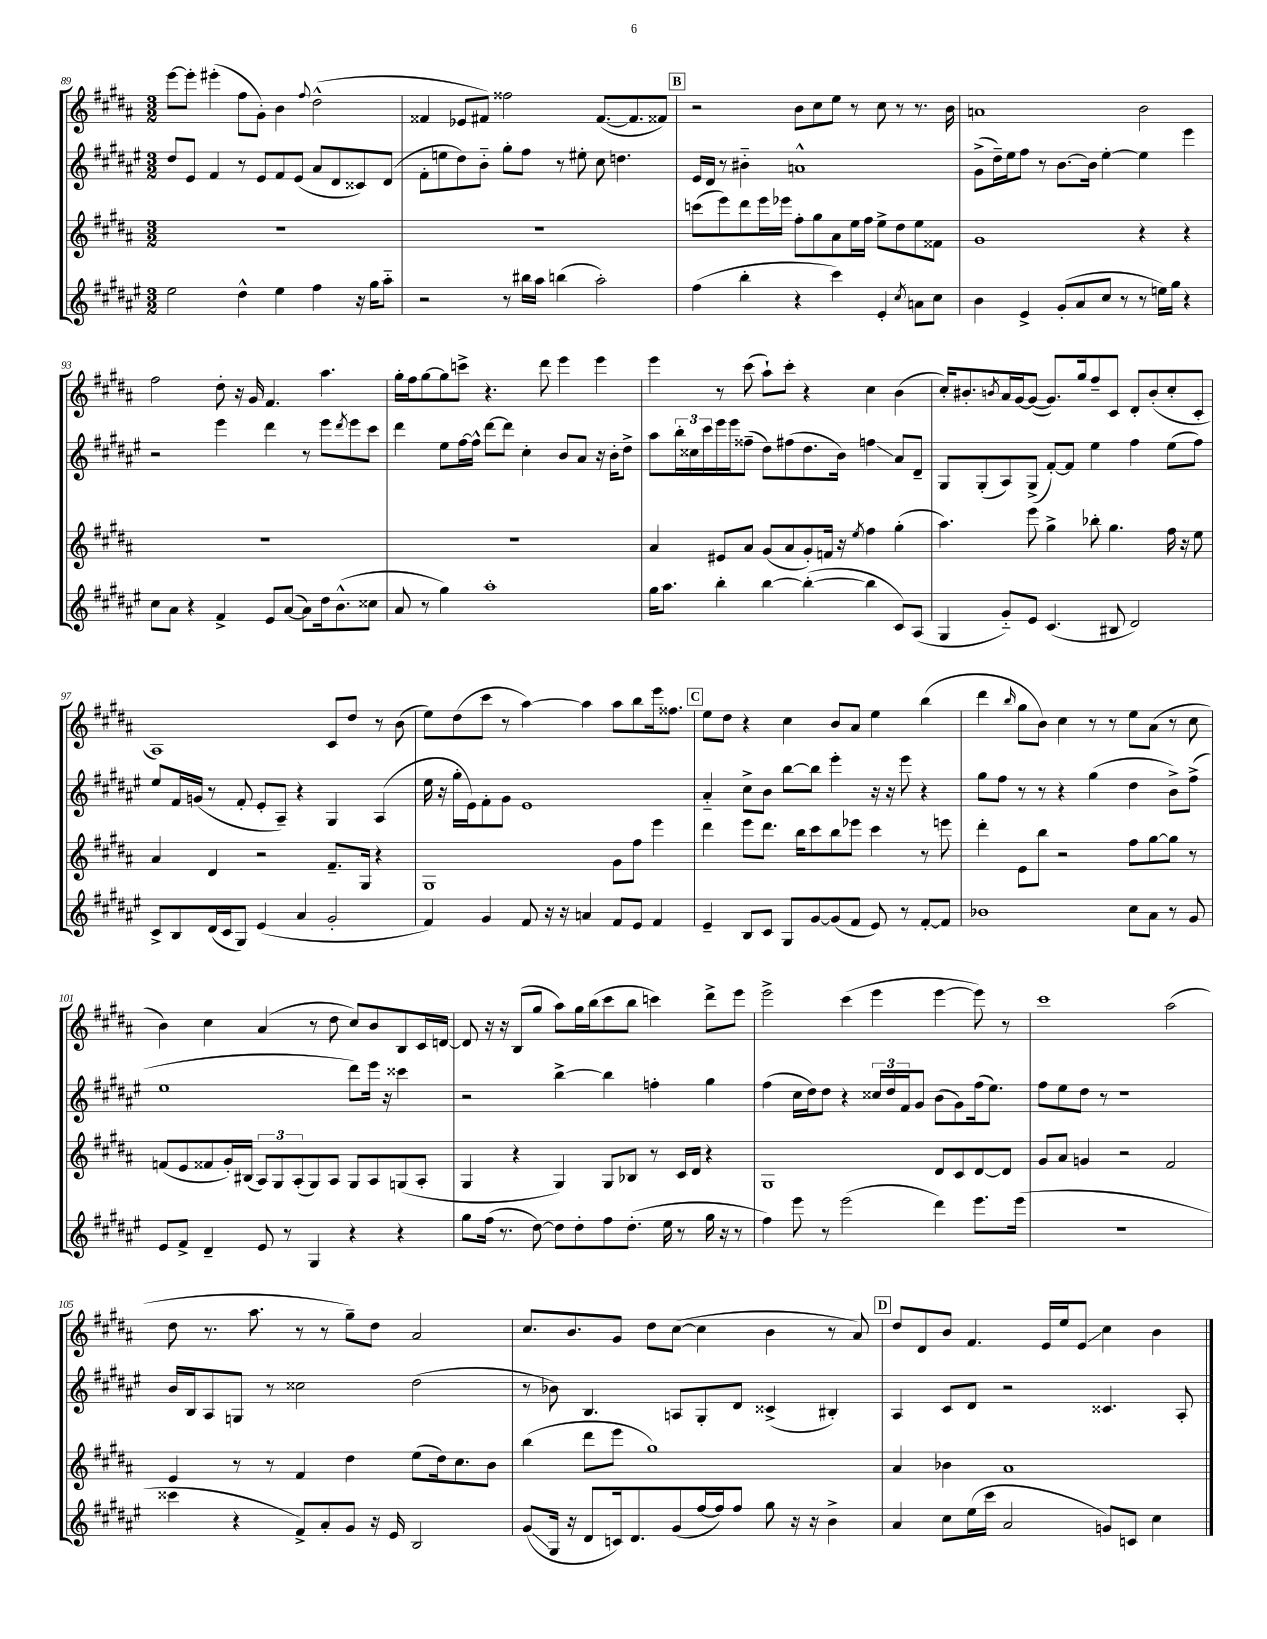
<<
\new StaffGroup <<
\new Staff = "s0" {
    \clef treble \key b \major \numericTimeSignature \time 3/2
    e'''8~ e'''8-. eis'''4-.( fis''8 gis'8-.) b'4 \appoggiatura { fis''8 } dis''2-^( |
    fisis'4 ees'8 fis'8) fisis''2 fis'8.~( fis'8. fisis'8) |
    \mark \markup { \box "B" } r2 b'8 cis''8 e''8 r8 cis''8 r8 r8. b'16 |
    a'1 b'2 |
    fis''2 dis''8-. r16 gis'16 fis'4. ais''4. |
    gis''16-. fis''16 gis''8~ gis''8 c'''8-> r4. dis'''8 e'''4 e'''4 |
    e'''4 r8 cis'''8( ais''8-!) cis'''8-. r4 cis''4 b'4( |
    cis''16-.) bis'8.-. \acciaccatura { b'8 } ais'16 gis'16~ gis'8~( gis'8.) gis''16 fis''8-- cis'8 dis'8-. b'8-.( cis''8-. cis'8-. |
    ais1) cis'8 dis''8 r8 b'8( |
    e''8) dis''8( cis'''8 r8 ais''4~) ais''4 ais''8 b''8 e'''16 fisis''8. |
    \mark \markup { \box "C" } e''8 dis''8 r4 cis''4 b'8 ais'8 e''4 b''4( |
    dis'''4 \grace { b''16 } gis''8 b'8) cis''4 r8 r8 e''8 ais'8( r8 cis''8 |
    b'4) cis''4 ais'4( r8 dis''8 cis''8) b'8 b8 cis'16 d'16~ |
    d'8 r16 r16 b8( gis''8 ais''8) gis''16 b''16( cis'''8 b''8 c'''4) dis'''8-> e'''8 |
    e'''2-> cis'''4( e'''4 e'''4~ e'''8) r8 |
    cis'''1 ais''2( |
    dis''8 r8. ais''8. r8 r8 gis''8--) dis''8 ais'2 |
    cis''8. b'8. gis'8 dis''8 cis''8~( cis''4 b'4 r8 ais'8) |
    \mark \markup { \box "D" } dis''8 dis'8 b'8 fis'4. e'16 e''16 e'8\glissando cis''4 b'4 \bar "|." |
}
\new Staff = "s1" {
    \clef treble \key fis \major \numericTimeSignature \time 3/2
    dis''8 eis'8 fis'4 r8 eis'8 fis'8 eis'8( ais'8 dis'8 cisis'8) dis'8( |
    fis'8-. e''8 dis''8) b'8-_ gis''8-. fis''8 r8 eis''8-. cis''8 d''4. |
    \mark \markup { \box "B" } eis'16 dis'16 r8 bis'4-_ a'1-^ |
    gis'8->( dis''16--) eis''16 fis''8 r8 b'8.~ b'16 eis''4~-. eis''4 eis'''4 |
    r2 eis'''4 dis'''4 r8 eis'''8 \acciaccatura { dis'''8 } eis'''8 cis'''8 |
    dis'''4 eis''8 fis''16~ fis''16-^ dis'''8~ dis'''8 cis''4-. b'8 ais'8 r16 b'16-. dis''8-> |
    ais''8 \tuplet 3/2 { b''16-. cisis''16 cis'''16 } eis'''16 eis'''16 fisis''8--( dis''8) fis''8( dis''8. b'16) f''4\glissando ais'8 dis'8-- |
    gis8 gis8-.( ais8) gis8->( fis'8~-.) fis'8 eis''4 fis''4 eis''8( fis''8) |
    eis''8 fis'16 g'16( r8 fis'8-. eis'8-. ais8--) r4 gis4 ais4( |
    eis''16 r16 gis''16-. eis'16) fis'8-. gis'8 eis'1 |
    \mark \markup { \box "C" } ais'4-_ cis''8-> b'8 b''8~ b''8 eis'''4-. r16 r16 eis'''8 r4 |
    gis''8 fis''8 r8 r8 r4 gis''4( dis''4 b'8->) fis''8->( |
    eis''1 dis'''8) eis'''16 r16 cisis'''4 |
    r2 b''4~-> b''4 f''4-. gis''4 |
    fis''4( cis''16 dis''16) dis''8 r4 \tuplet 3/2 { cisis''16 dis''16 fis'16 } gis'8 b'8( gis'8) fis''16( eis''8.) |
    fis''8 eis''8 dis''8 r8 r1 |
    b'16 b16 ais8 g8 r8 cisis''2 dis''2( |
    r8 bes'8) b4. a8 gis8-. dis'8 cisis'4->( bis4-.) |
    \mark \markup { \box "D" } ais4 cis'8 dis'8 r2 cisis'4. ais8-. \bar "|." |
}
\new Staff = "s2" {
    \clef treble \key b \major \numericTimeSignature \time 3/2
    R1. |
    R1. |
    \mark \markup { \box "B" } c'''8( e'''8) dis'''8 e'''16 ees'''16 fis''8-. gis''8 ais'8 e''16 fis''16 e''8-> dis''8 e''8 fisis'8 |
    gis'1 r4 r4 |
    R1. |
    R1. |
    ais'4 eis'8 ais'8 gis'8( ais'8 gis'8-.) f'16 r16 \acciaccatura { e''8 } fis''4 gis''4-.( |
    ais''4.) e'''8 gis''4-> bes''8-. gis''4. fis''16 r16 e''8 |
    ais'4 dis'4 r2 fis'8.-- gis16 r4 |
    gis1 gis'8 fis''8 e'''4 |
    \mark \markup { \box "C" } dis'''4 e'''8 dis'''8. b''16 cis'''8 b''8 ees'''8 cis'''4 r8 e'''8 |
    dis'''4-. e'8 b''8 r2 fis''8 gis''8~ gis''8 r8 |
    f'8( e'8 fisis'8 gis'16-.) bis16( \tuplet 3/2 { ais8) gis8 ais8-.( } gis8) ais8 gis8 ais8 g8( ais8-. |
    gis4 r4 gis4) gis8 bes8 r8 cis'16 dis'16 r4 |
    gis1 dis'8 cis'8 dis'8~ dis'8 |
    gis'8 ais'8 g'4 r2 fis'2 |
    e'4 r8 r8 fis'4 dis''4 e''8( dis''16) cis''8. b'8 |
    b''4( dis'''8 e'''8 gis''1) |
    \mark \markup { \box "D" } ais'4 bes'4 ais'1 \bar "|." |
}
\new Staff = "s3" {
    \clef treble \key fis \major \numericTimeSignature \time 3/2
    eis''2 dis''4-^ eis''4 fis''4 r16 gis''16 ais''8-_ |
    r2 r8 bis''16 ais''16 b''4( ais''2-.) |
    \mark \markup { \box "B" } fis''4( b''4-. r4 cis'''4) eis'4-. \acciaccatura { cis''8 } a'8 cis''8 |
    b'4 eis'4-> gis'8-.( ais'8 cis''8 r8 r8 e''16) gis''16 r4 |
    cis''8 ais'8 r4 fis'4-> eis'8 ais'8~( ais'8) dis''16 b'8.-^( cisis''8 |
    ais'8 r8 gis''4) ais''1-. |
    gis''16 ais''8. b''4-. b''4~ b''4~-.( b''4 cis'8) ais8( |
    gis4 gis'8-_) eis'8 cis'4.( bis8 dis'2) |
    cis'8-> b8 dis'16( cis'16 gis8) eis'4( ais'4 gis'2-. |
    fis'4) gis'4 fis'8 r16 r16 a'4 fis'8 eis'8 fis'4 |
    \mark \markup { \box "C" } eis'4-- b8 cis'8 gis8 gis'8~ gis'8( fis'8 eis'8) r8 fis'8~-. fis'8 |
    bes'1 cis''8 ais'8 r8 gis'8 |
    eis'8 fis'8-> dis'4-- eis'8 r8 gis4 r4 r4 |
    gis''8 fis''16( r8. dis''8~) dis''8 dis''8-. fis''8 dis''8.-.( eis''16 r8 gis''16 r16 r8 |
    fis''4) eis'''8 r8 eis'''2( dis'''4) eis'''8. eis'''16( |
    R1. |
    cisis'''4 r4 fis'8->) ais'8-. gis'8 r16 eis'16 b2 |
    gis'8\glissando( gis16 r16 dis'8 c'16) dis'8. gis'8( fis''16~ fis''16) fis''8 gis''8 r16 r16 b'4-> |
    \mark \markup { \box "D" } ais'4 cis''8 eis''16( cis'''16 ais'2 g'8) c'8 cis''4 \bar "|." |
}
>>
>>
\layout { \context { \Score currentBarNumber = #89 } }
